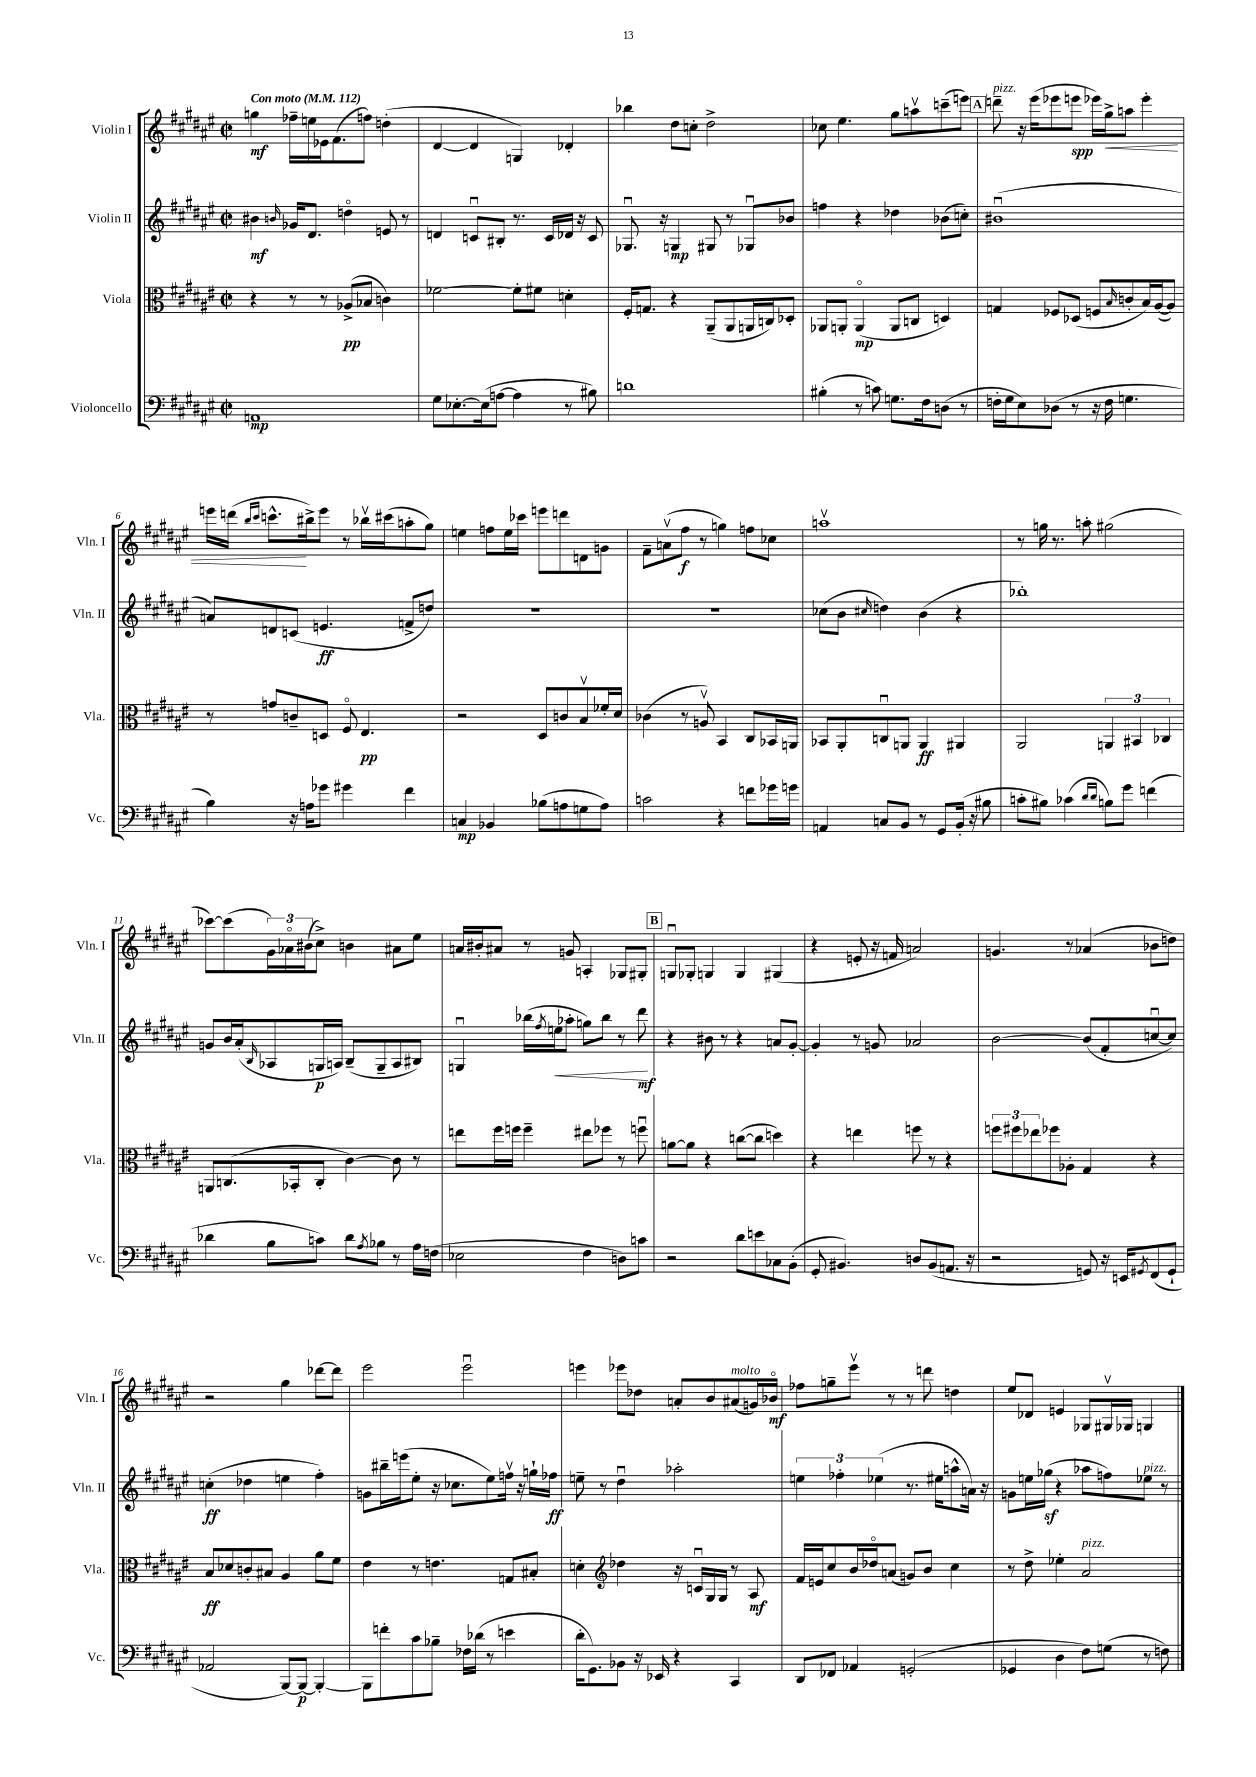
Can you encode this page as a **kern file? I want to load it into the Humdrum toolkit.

**kern	**dynam	**kern	**dynam	**kern	**dynam	**kern	**dynam
*part4	*part4	*part3	*part3	*part2	*part2	*part1	*part1
*staff4	*staff4	*staff3	*staff3	*staff2	*staff2	*staff1	*staff1
*I"Violoncello	*	*I"Viola	*	*I"Violin II	*	*I"Violin I	*
*I'Vc.	*	*I'Vla.	*	*I'Vln. II	*	*I'Vln. I	*
*clefF4	*	*clefC3	*	*clefG2	*	*clefG2	*
*k[f#c#g#d#a#e#]	*	*k[f#c#g#d#a#e#]	*	*k[f#c#g#d#a#e#]	*	*k[f#c#g#d#a#e#]	*
*M2/2	*	*M2/2	*	*M2/2	*	*M2/2	*
*met(c|)	*	*met(c|)	*	*met(c|)	*	*met(c|)	*
*MM112	*	*MM112	*	*MM112	*	*MM112	*
=1	=1	=1	=1	=1	=1	=1	=1
!	!	!	!	!	!	!LO:TX:a:B:t=Con moto	!
1AAn	mp	4r	.	4b#X\	mf	4ggn\	mf
.	.	.	.	16qqbn/	.	.	.
.	.	8r	.	16g-X/KL	.	16ff-X~\LL	.
.	.	.	.	8.d#/J	.	16een\	.
.	.	8r	.	.	.	16e-X\J	.
.	.	.	.	.	.	(8.f#\	.
.	.	(8A-X^/L	pp	4ddn\	.	.	.
.	.	8B-X/J	.	.	.	8ffn\J)	.
.	.	4cn\)	.	8en/	.	(4ddn'\	.
.	.	.	.	8r	.	.	.
=2	=2	=2	=2	=2	=2	=2	=2
8G#\L	.	[2f-X\	.	4dn/	.	[4d#/	.
[8.E-X'\	.	.	.	.	.	.	.
.	.	.	.	8cnu/L	.	4d#/]	.
(16E-\k]	.	.	.	.	.	.	.
[8An\J	.	.	.	8B#X'/J	.	.	.
4A\]	.	8f-'\L]	.	8.r	.	4Gn/)	.
.	.	8f#X\J	.	.	.	.	.
.	.	.	.	16c/LL	.	.	.
8r	.	4dn'\	.	16d-X/JJ	.	4d-X'/	.
.	.	.	.	16r	.	.	.
8B#X\)	.	.	.	8c/	.	.	.
=3	=3	=3	=3	=3	=3	=3	=3
1dn	.	16F#'/KL	.	8.G-Xu/	.	4bb-X\	.
.	.	8.Gn/J	.	.	.	.	.
.	.	.	.	16r	.	.	.
.	.	4r	.	4Gn/	mp	8dd#\L	.
.	.	.	.	.	.	8ccn'\J	.
.	.	(8AA#~/L	.	8G#X/	.	2dd#^\	.
.	.	8AA#/	.	8r	.	.	.
.	.	16AAn/L	.	8G-Xu/L	.	.	.
.	.	16Cn/J)	.	.	.	.	.
.	.	8D-X'/J	.	8b-X/J	.	.	.
=4	=4	=4	=4	=4	=4	=4	=4
(4B#X'\	.	8AA-X/L	.	4ffn\	.	8cc-X\	.
.	.	8AAn'/J	.	.	.	4.ee#\	.
8r	.	(4AA/	mp	4r	.	.	.
8cn\)	.	.	.	.	.	.	.
8.Gn\L	.	8AA/L	.	4dd-X\	.	8gg#\L	.
.	.	8Cn/J	.	.	.	8aanv\	.
16F#\k	.	.	.	.	.	.	.
(8Dn\J	.	4Dn/)	.	(8b-X\L	.	(8cccn~\	.
8r	.	.	.	8ccn'\J)	.	8eeen\J)	.
!!LO:REH:place=s1:t=A
=5	=5	=5	=5	=5	=5	=5	=5
!	!	!	!	!	!	!LO:TX:a:i:t=pizz.	!
16Fn'\LL	.	4Gn/	.	(1b#Xu	.	8dddn~\	.
16G#\J	.	.	.	.	.	.	.
8E#\)	.	.	.	.	.	16r	.
.	.	.	.	.	.	(16eee#\KL	.
(8D-X\J	.	8F-X/L	.	.	.	8eee-X\	.
8r	.	(8D-X/J	.	.	.	8eeen\J	spp
16r	.	8Fn/L	.	.	.	16eee-X\LL)	.
!	!	!	!	!	!	!	!LO:HP:b
16F\	.	.	.	.	.	16gg#^\J	<
.	.	16qqB/	.	.	.	.	.
4.Gn\	.	8cn'/	.	.	.	8aan\J	.
.	.	16B/L)	.	.	.	4eee-'\	.
.	.	([16A#/J	.	.	.	.	.
.	.	8A#/J])	.	.	.	.	.
!!LO:LB:g=z
=6	=6	=6	=6	=6	=6	=6	=6
4B\)	.	8r	.	8an/L)	.	16eeen\LL	.
.	.	.	.	.	.	(16dddn\JJ	.
.	.	.	.	.	.	16qqbb/LL	.
.	.	.	.	.	.	16qqccc#/JJ	.
.	.	8gn/L	.	8dn/	.	8.cccn^^\L	.
16r	.	8cn~/	.	(8cn/J	.	.	.
16An\KL	.	.	.	.	.	16bb#X^\k)	[
8g-X\J	.	8Dn/J	.	4.en/	ff	8eee\J	.
4g#X\	.	8F#/	.	.	.	8r	.
.	.	4.E#/	pp	.	.	16bb-Xv\LL	.
.	.	.	.	.	.	(16ccc#X\J	.
4f#\	.	.	.	8fn^/L	.	8aan'\	.
.	.	.	.	8ddn/J)	.	8gg#\J)	.
=7	=7	=7	=7	=7	=7	=7	=7
4Cn/	mp	2r	.	1r	.	4een\	.
4BB-X/	.	.	.	.	.	8ffn\L	.
.	.	.	.	.	.	16ee\L	.
.	.	.	.	.	.	16ccc-X\JJ	.
(8B-X\L	.	8D#/L	.	.	.	8eeen\L	.
8An\	.	8cn/	.	.	.	8dddn\	.
8Gn\	.	8Bv/	.	.	.	8dn\	.
8A\J)	.	16f-X'/L	.	.	.	8gn\J	.
.	.	16d#/JJ	.	.	.	.	.
=8	=8	=8	=8	=8	=8	=8	=8
2cn\	.	(4c-X\	.	1r	.	8f#~\L	.
.	.	.	.	.	.	(8anv\	.
.	.	8r	.	.	.	8ff#\J	f
.	.	8Anv/)	.	.	.	8r	.
4r	.	4BB/	.	.	.	4ggn\)	.
8fn\L	.	8C#/L	.	.	.	8ffn\L	.
16g-X\L	.	16BB-X/L	.	.	.	8cc-X\J	.
16gn\JJ	.	16AAn/JJ	.	.	.	.	.
=9	=9	=9	=9	=9	=9	=9	=9
4AAn/	.	8BB-X/L	.	(8cc-X\L	.	1aanv	.
.	.	8AA#'/	.	8b\J	.	.	.
.	.	.	.	16qqcc#X/	.	.	.
8Cn/L	.	8Cnu/	.	4ddn\)	.	.	.
8BB/J	.	8AAn/J	.	.	.	.	.
8r	.	4AA/	ff	(4b\	.	.	.
8GG#/L	.	.	.	.	.	.	.
(16BB'/Jk	.	4AA#X/	.	4r	.	.	.
16r	.	.	.	.	.	.	.
8B#X\	.	.	.	.	.	.	.
=10	=10	=10	=10	=10	=10	=10	=10
8cn'\L	.	2AA#/	.	1bb-X')	.	8r	.
8B#X\J)	.	.	.	.	.	16ggn\	.
.	.	.	.	.	.	8.r	.
(4c-X\	.	.	.	.	.	.	.
.	.	.	.	.	.	8aan'\	.
16qqd#/LL	.	.	.	.	.	.	.
16qqd#/JJ	.	.	.	.	.	.	.
8Bn\L)	.	6AAn/	.	.	.	(2gg#X\	.
8g#\J	.	.	.	.	.	.	.
.	.	6BB#X/	.	.	.	.	.
(4fn\	.	.	.	.	.	.	.
.	.	6C-X/	.	.	.	.	.
!!LO:LB:g=z
=11	=11	=11	=11	=11	=11	=11	=11
4d-X\	.	8AAn/L	.	8gn/L	.	[8ccc-X\L)	.
.	.	(8.Cn/	.	16b/L	.	(8ccc-\]	.
.	.	.	.	(16a#'/J	.	.	.
.	.	.	.	16qqB/	.	.	.
8B\L	.	.	.	8A-X/	.	24g#\L)	.
.	.	.	.	.	.	24a-X\	.
.	.	16BB-X'/k	.	.	.	.	.
.	.	.	.	.	.	(24b#X\J	.
8cn\J)	.	8C'/J	.	16Gn/L	p	8cc#^\J)	.
.	.	.	.	16An/JJ)	.	.	.
8d-\L	.	[4c#\)	.	(8B~/L	.	4bn\	.
8qA#/	.	.	.	.	.	.	.
8B-X\J	.	.	.	8G~/	.	.	.
8r	.	8c#\]	.	8A/	.	8a#X\L	.
16A#\LL	.	8r	.	8B#X/J)	.	8ee#\J	.
(16Fn\JJ	.	.	.	.	.	.	.
=12	=12	=12	=12	=12	=12	=12	=12
2E-X\	.	8een\L	.	4Gnu/	.	16an/LL	.
.	.	.	.	.	.	16b#X'/J	.
.	.	16ff#\L	.	.	.	8a#X/J	.
.	.	16ffn\JJ	.	.	.	.	.
.	.	4ff~\	.	(16bb-X\LL	.	8r	.
.	.	.	.	8qff#/	.	.	.
!	!	!	!	!	!LO:HP:b	!	!
.	.	.	.	16een\J	<	.	.
.	.	.	.	8aa-X'\J	.	8gn/	.
4F#\	.	8ee#X\L	.	8ggn\L)	.	4An'/	.
.	.	8ff-X\J	.	8bb-\J	.	.	.
8Dn\L)	.	8r	.	8r	.	8G-X/L	.
8cn\J	.	8ffnu\	.	8ddd#\	mf	8G#X'/J	.
.	.	.	.	.	[	.	.
!!LO:REH:place=s1:t=B
=13	=13	=13	=13	=13	=13	=13	=13
2r	.	[8an\L	.	4r	.	8Gnu/L	.
.	.	8a\J]	.	.	.	8G-X'/J	.
.	.	4r	.	8b#X\	.	4Gn/	.
.	.	.	.	8r	.	.	.
8d#\L	.	([8ccn\L	.	4r	.	4G/	.
8en\	.	8cc\J]	.	.	.	.	.
8C-X\	.	4ddn\)	.	8an/L	.	(4G#X/	.
(8BB'\J	.	.	.	[8g#'/J	.	.	.
=14	=14	=14	=14	=14	=14	=14	=14
8GG#'/	.	4r	.	4g#'/]	.	4r	.
4.BB#X/)	.	.	.	.	.	.	.
.	.	4een\	.	8r	.	8en'/	.
.	.	.	.	8gn/	.	16r	.
.	.	.	.	.	.	16fn/	.
8Dn/L	.	8ffn\	.	2a-X/	.	2an/)	.
(8BB#/	.	8r	.	.	.	.	.
8.AAn/J	.	4r	.	.	.	.	.
16r	.	.	.	.	.	.	.
=15	=15	=15	=15	=15	=15	=15	=15
2r	.	12ffn\L	.	[2b\	.	4.gn/	.
.	.	12ff#X\	.	.	.	.	.
.	.	12ee-X\	.	.	.	.	.
.	.	8ff-X\	.	.	.	.	.
.	.	8A-X'\J	.	.	.	8r	.
8GGn/)	.	4G#/	.	(8b/L]	.	(4a-X/	.
16r	.	.	.	8f#'/	.	.	.
16EEn/KL	.	.	.	.	.	.	.
8qGG#X/	.	.	.	.	.	.	.
(8FF#/	.	4r	.	[8ccnu/	.	8b-X\L	.
8GG#`/J	.	.	.	8cc/J])	.	8ddn\J)	.
!!LO:LB:g=z
=16	=16	=16	=16	=16	=16	=16	=16
2AA-X/	.	8B/L	ff	(4ccn'\	ff	2r	.
.	.	8d-X/	.	.	.	.	.
.	.	8cn'/	.	4dd-X\	.	.	.
.	.	8B#X/J	.	.	.	.	.
[8BBB/L)	.	4A#/	.	4een\	.	4gg#\	.
8BBB/J_	p	.	.	.	.	.	.
4BBB'/_	.	8a#\L	.	4ff#'\)	.	[8ddd-X\L	.
.	.	8f#\J	.	.	.	8ddd-\J]	.
=17	=17	=17	=17	=17	=17	=17	=17
8BBB\L]	.	4e#\	.	8gn\L	.	2eee#\	.
8fn'\	.	.	.	16bb#X~\L	.	.	.
.	.	.	.	(16eeen\J	.	.	.
8c#\	.	8r	.	8ee#'\J	.	.	.
8B-X~\J	.	4.en\	.	16r	.	.	.
.	.	.	.	8.cc-X\L	.	.	.
16F-X\LL	.	.	.	.	.	2eee#u\	.
(16d-X\JJ	.	.	.	.	.	.	.
8r	.	.	.	8ee#\)	.	.	.
4en\	.	8Gn/L	.	16ffnv\Jk	.	.	.
.	.	.	.	16r	.	.	.
.	.	8B#X'/J	.	16ggn`\LL	.	.	.
.	.	.	.	16ff-X\JJ	ff	.	.
=18	=18	=18	=18	=18	=18	=18	=18
16d#'\KL	.	4dn'\	.	8een~\	.	4eeen\	.
8.GG#\)	.	.	.	.	.	.	.
.	.	.	.	8r	.	.	.
*	*	*clefG2	*	*	*	*	*
8BB-X\J	.	4dd-X\	.	4dd#u\	.	8eee-X\L	.
16r	.	.	.	.	.	8dd-X\J	.
16EE-X/	.	.	.	.	.	.	.
4r	.	16r	.	2aa-X'\	.	8an'/L	.
.	.	16cnu/LL	.	.	.	.	.
.	.	16G#/	.	.	.	8b/	.
.	.	16G#/JJ	.	.	.	.	.
!	!	!	!	!	!	!LO:TX:a:i:t=molto	!
4CC#/	.	8r	.	.	.	(8a#X/	.
.	.	8A#/	mf	.	.	16gn/L)	.
.	.	.	.	.	.	16b-X/JJ	mf
=19	=19	=19	=19	=19	=19	=19	=19
8DD#/L	.	16f#/LL	.	6een\	.	8ff-X\L	.
.	.	16en/J	.	.	.	.	.
8FF-X/J	.	8cc#/	.	.	.	8ggn~\	.
.	.	.	.	6ff-X'\	.	.	.
4AA-X/	.	16b/L	.	.	.	8eee#v\J	.
.	.	16dd-X/J	.	.	.	.	.
.	.	.	.	(6ee-X\	.	.	.
.	.	(8an/J	.	.	.	8r	.
(2GGn'/	.	8gn/L)	.	8.r	.	8r	.
.	.	8b/J	.	.	.	8dddn\	.
.	.	.	.	16ee#X\KL	.	.	.
.	.	4cc#\	.	8aan^^\	.	4ddn\	.
.	.	.	.	16an\Jk)	.	.	.
.	.	.	.	16r	.	.	.
=20	=20	=20	=20	=20	=20	=20	=20
4GG-X/	.	8r	.	8gn\L	.	8ee#/L	.
.	.	8dd#^\	.	16een\L	.	8d-X/J	.
.	.	.	.	(16gg-Xz\JJ	.	.	.
4D#\	.	4ee-X'\	.	4r	.	4en/	.
!	!	!LO:TX:a:i:t=pizz.	!	!	!	!	!
8F#\L)	.	2a#/	.	8aa-X\L	.	8G-X/L	.
(8Gn\J	.	.	.	8ffn\)	.	16G#Xv/L	.
.	.	.	.	.	.	16G-X/JJ	.
!	!	!	!	!LO:TX:a:i:t=pizz.	!	!	!
8r	.	.	.	8ee-X\J	.	4Gn/	.
8Fn\)	.	.	.	8r	.	.	.
==	==	==	==	==	==	==	==
*-	*-	*-	*-	*-	*-	*-	*-
